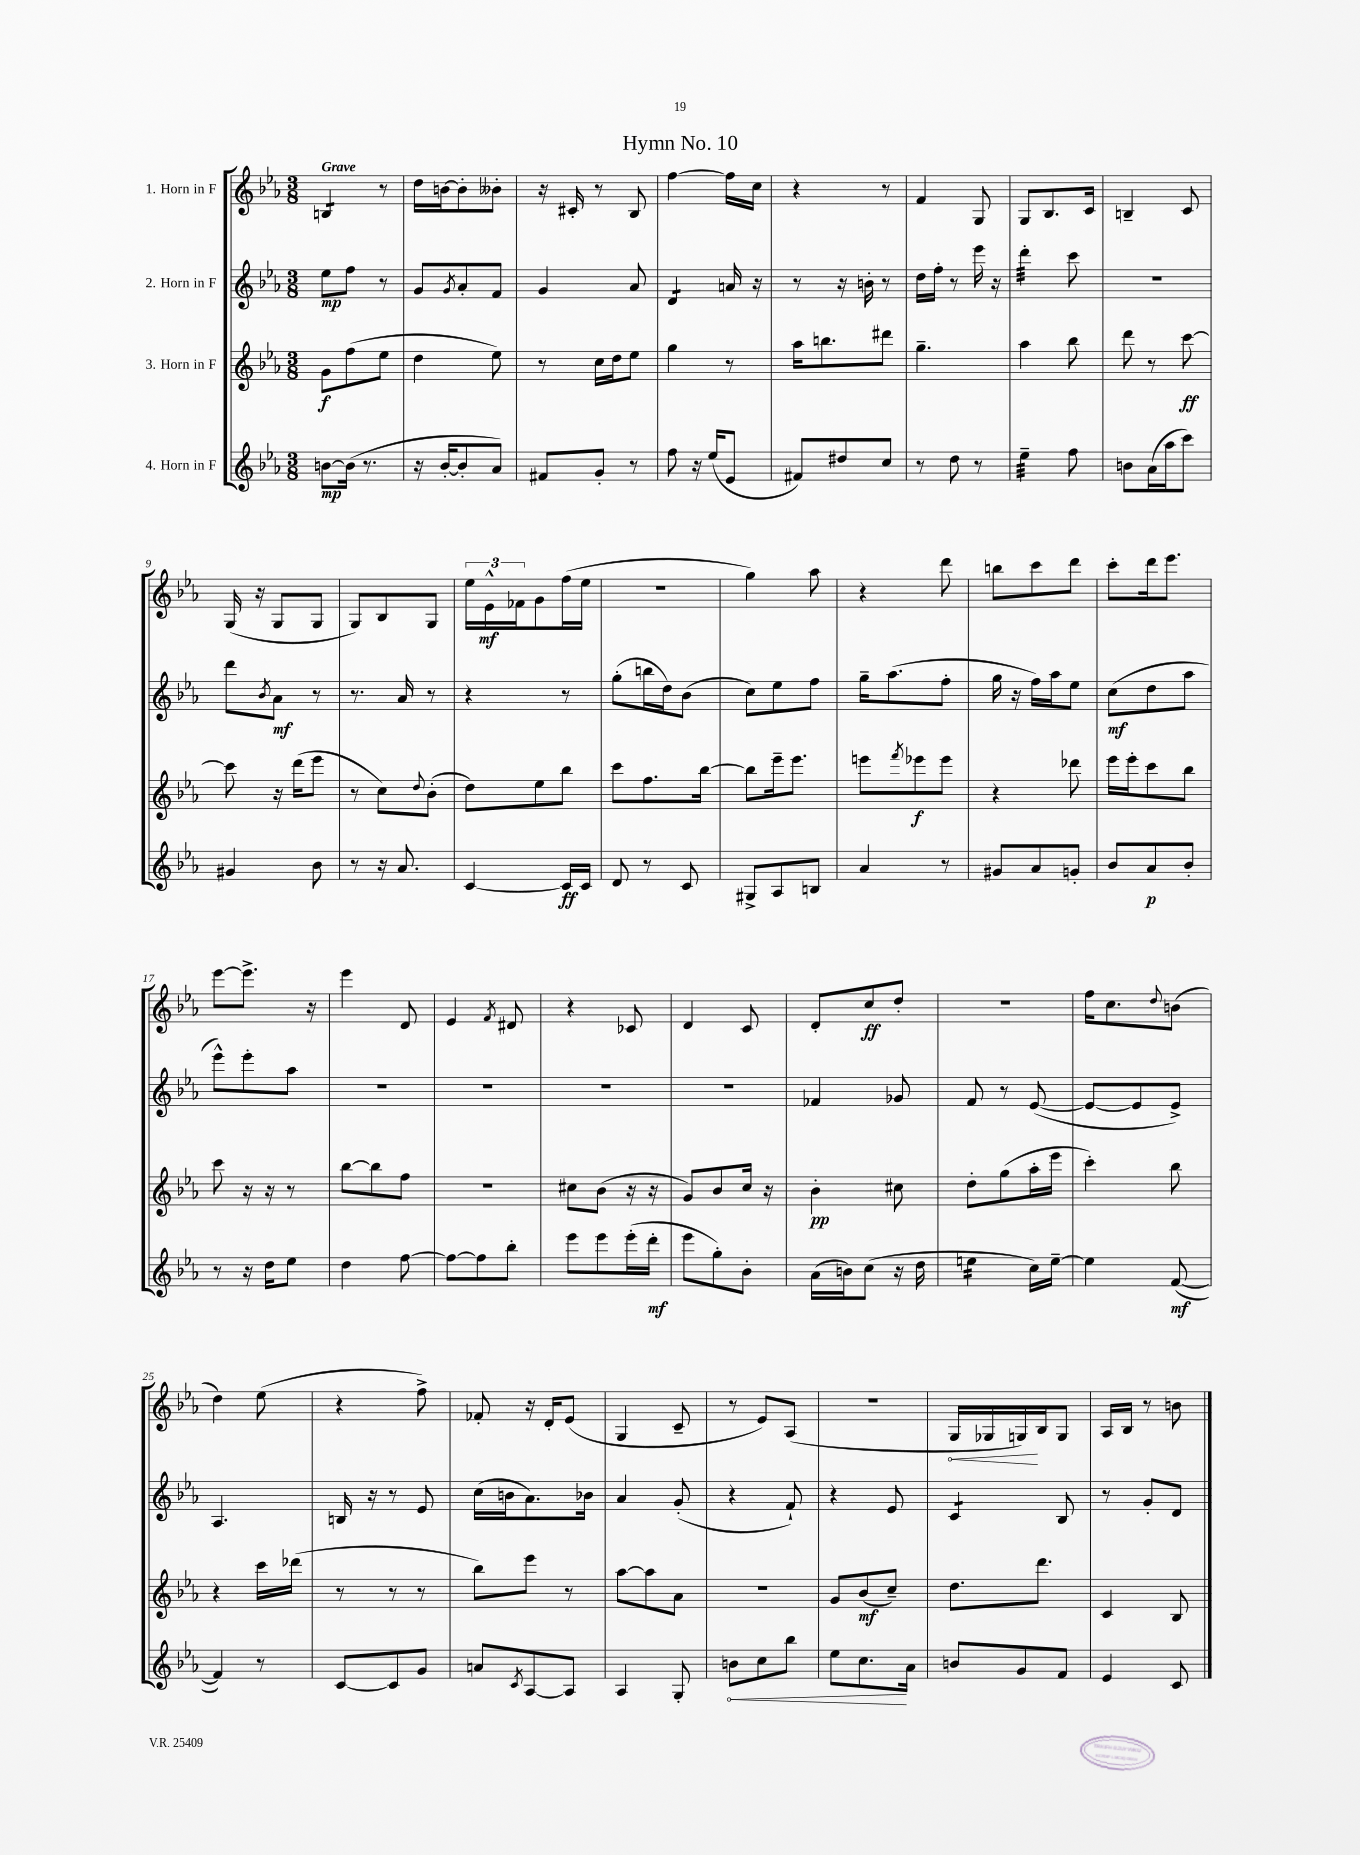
\header { title = "Hymn No. 10" }
<<
\new StaffGroup <<
\new Staff = "s0" \with { instrumentName = "1. Horn in F" } {
    \clef treble \key ees \major \numericTimeSignature \time 3/8 \tempo "Grave"
    b4:8 r8 |
    d''16 b'16~ b'8-. beses'8-. |
    r16 cis'16-. r8 bes8 |
    f''4~ f''16 c''16 |
    r4 r8 |
    f'4 g8 |
    g8 bes8. c'16 |
    b4-- c'8 |
    g16( r16 g8 g8 |
    g8) bes8 g8 |
    \tuplet 3/2 { ees''16 ees'16-^\mf fes'16 } g'8 f''16( ees''16 |
    R4. |
    g''4) aes''8 |
    r4 d'''8 |
    b''8 c'''8 d'''8 |
    c'''8-. d'''16 ees'''8. |
    ees'''8~ ees'''8.-> r16 |
    ees'''4 d'8 |
    ees'4 \acciaccatura { f'8 } dis'8 |
    r4 ces'8 |
    d'4 c'8 |
    d'8-. c''8\ff d''8-. |
    R4. |
    f''16 c''8. \appoggiatura { d''8 } b'8( |
    d''4) ees''8( |
    r4 f''8->) |
    fes'8-. r16 d'16-. ees'8( |
    g4 c'8-- |
    r8 ees'8) aes8( |
    R4. |
    \once \override Hairpin.circled-tip = ##t g16\< ges16 g16\!) bes16 g8 |
    aes16 bes16 r8 b'8 \bar "|." |
}
\new Staff = "s1" \with { instrumentName = "2. Horn in F" } {
    \clef treble \key ees \major \numericTimeSignature \time 3/8
    ees''8\mp f''8 r8 |
    g'8 \acciaccatura { g'8 } aes'8-. f'8 |
    g'4 aes'8 |
    d'4:8 a'16 r16 |
    r8 r16 b'16-. r8 |
    d''16 f''16-. r8 ees'''16 r16 |
    d'''4:32-. c'''8 |
    R4. |
    d'''8 \acciaccatura { bes'8 } aes'8\mf r8 |
    r8. aes'16 r8 |
    r4 r8 |
    g''8-.( b''16 d''16) bes'8( |
    c''8) ees''8 f''8 |
    g''16-- aes''8.( f''8-. |
    g''16 r16 f''16) aes''16 ees''8 |
    c''8\mf( d''8 aes''8 |
    ees'''8-^) ees'''8-. aes''8 |
    R4. |
    R4. |
    R4. |
    R4. |
    fes'4 ges'8 |
    f'8 r8 ees'8~( |
    ees'8~ ees'8 ees'8->) |
    aes4. |
    b16 r16 r8 ees'8 |
    c''16( b'16 aes'8.) bes'16 |
    aes'4 g'8-.( |
    r4 f'8-!) |
    r4 ees'8 |
    c'4:8 bes8 |
    r8 g'8-. d'8 \bar "|." |
}
\new Staff = "s2" \with { instrumentName = "3. Horn in F" } {
    \clef treble \key ees \major \numericTimeSignature \time 3/8
    g'8\f f''8( ees''8 |
    d''4 ees''8) |
    r8 c''16 d''16 ees''8 |
    g''4 r8 |
    aes''16 b''8. dis'''8 |
    g''4.-- |
    aes''4 bes''8 |
    d'''8 r8 c'''8~\ff |
    c'''8 r16 d'''16( ees'''8 |
    r8 c''8) \appoggiatura { d''8 } bes'8-.( |
    d''8) ees''8 bes''8 |
    c'''8 f''8. bes''16~ |
    bes''8 ees'''16-- ees'''8. |
    e'''8 \acciaccatura { f'''8 } ees'''8\f ees'''8 |
    r4 des'''8 |
    ees'''16 ees'''16-. c'''8 bes''8 |
    c'''8 r16 r16 r8 |
    bes''8~ bes''8 f''8 |
    R4. |
    cis''8 bes'8( r16 r16 |
    g'8) bes'8 c''16 r16 |
    bes'4-.\pp cis''8 |
    d''8-. g''8( aes''16-. ees'''16 |
    c'''4-.) bes''8 |
    r4 c'''16 des'''16( |
    r8 r8 r8 |
    bes''8) ees'''8 r8 |
    aes''8~ aes''8 aes'8 |
    r4. |
    g'8 bes'8\mf( c''8--) |
    d''8. d'''8. |
    c'4 bes8 \bar "|." |
}
\new Staff = "s3" \with { instrumentName = "4. Horn in F" } {
    \clef treble \key ees \major \numericTimeSignature \time 3/8
    b'8~\mp b'16( r8. |
    r16 bes'16~-. bes'8-. aes'8) |
    fis'8 g'8-. r8 |
    f''8 r16 ees''16( ees'8 |
    fis'8) dis''8 c''8 |
    r8 d''8 r8 |
    ees''4:32-- f''8 |
    b'8 aes'16( aes''16 c'''8) |
    gis'4 bes'8 |
    r8 r16 aes'8. |
    c'4~ c'16\ff c'16 |
    d'8 r8 c'8 |
    gis8-> aes8 b8 |
    aes'4 r8 |
    gis'8 aes'8 g'8-. |
    bes'8 aes'8\p bes'8-. |
    r8 r16 d''16 ees''8 |
    d''4 f''8~ |
    f''8~ f''8 bes''8-. |
    ees'''8 ees'''8 ees'''16-.( d'''16-.\mf |
    ees'''8 g''8-.) bes'8-. |
    aes'16( b'16) c''8( r16 d''16 |
    e''4:16 c''16) e''16~-- |
    e''4 f'8~\mf( |
    f'4) r8 |
    c'8~ c'8 g'8 |
    a'8 \acciaccatura { c'8 } aes8~ aes8 |
    aes4 g8-. |
    \once \override Hairpin.circled-tip = ##t b'8\< c''8 bes''8 |
    ees''8 c''8.\! aes'16 |
    b'8 g'8 f'8 |
    ees'4 c'8 \bar "|." |
}
>>
>>
